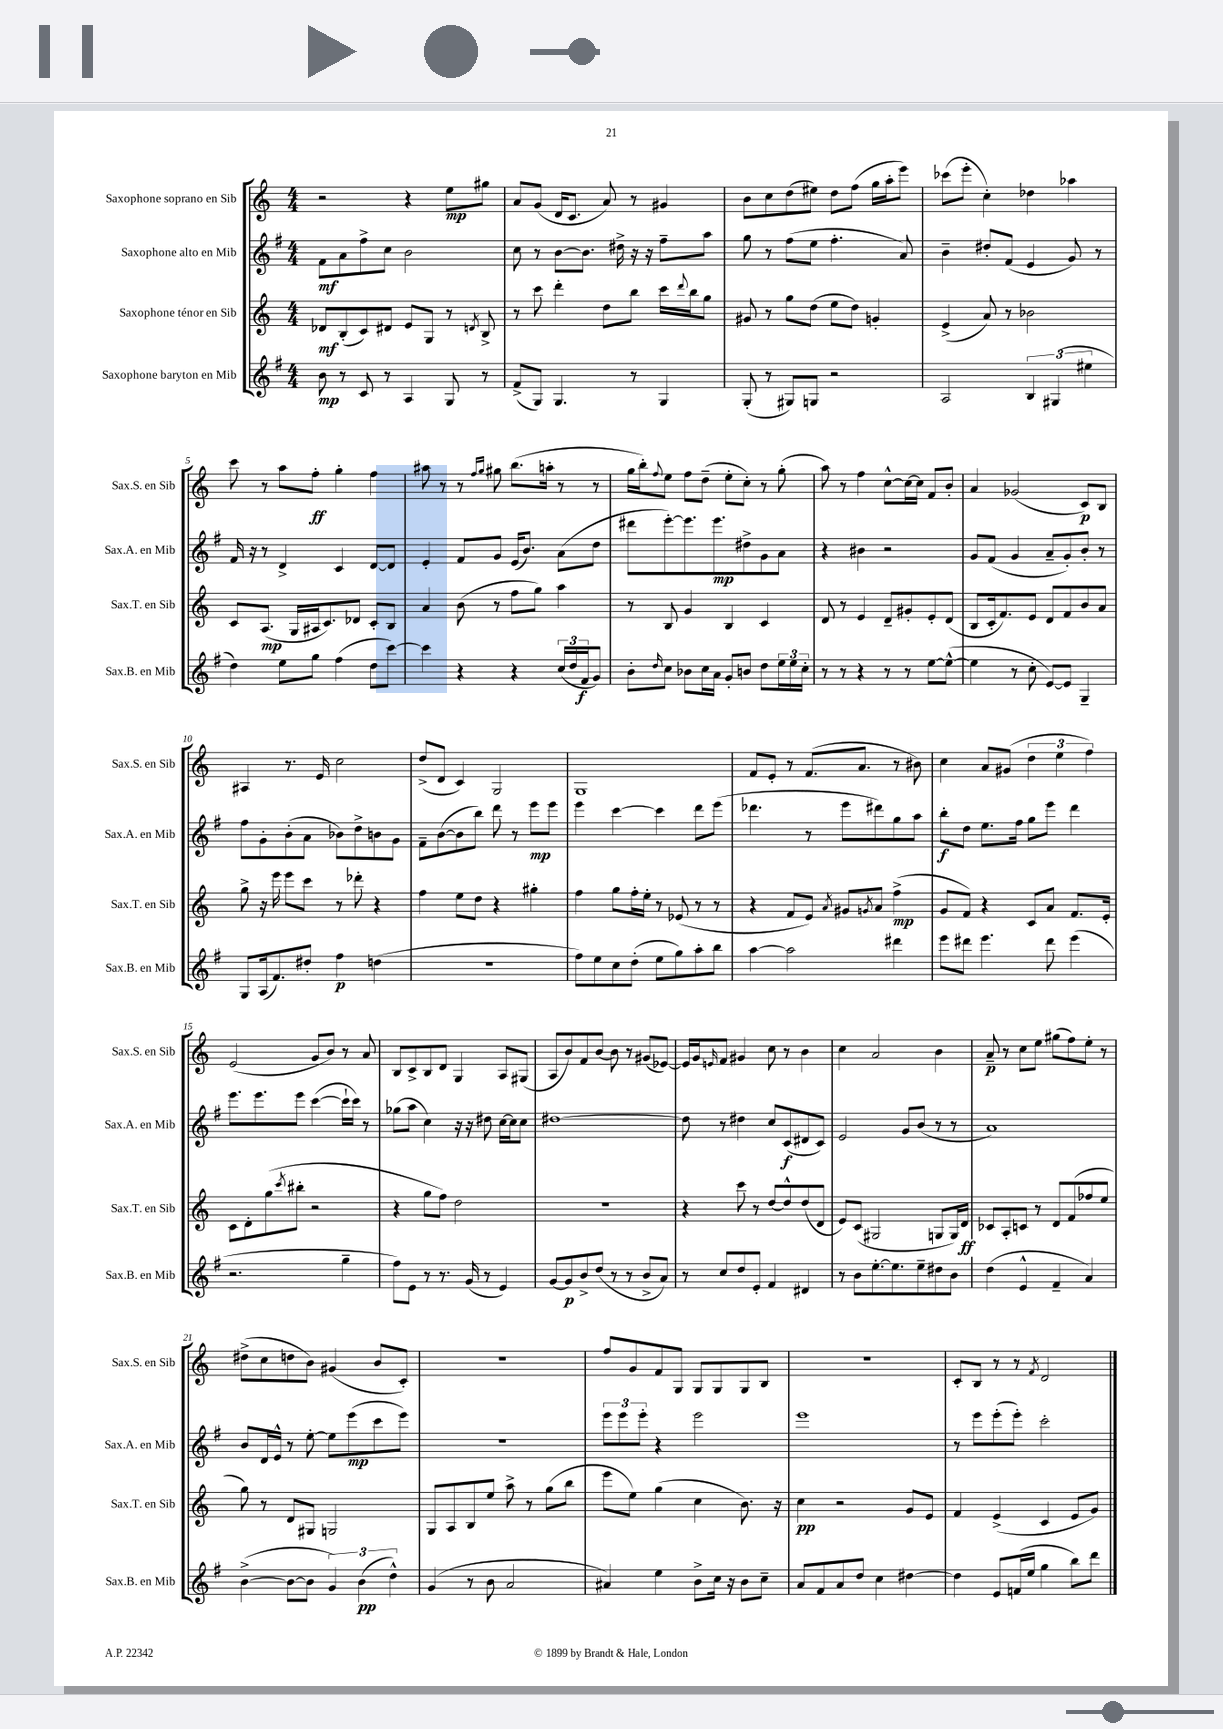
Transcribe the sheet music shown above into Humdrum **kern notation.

**kern	**dynam	**kern	**dynam	**kern	**dynam	**kern	**dynam
*part4	*part4	*part3	*part3	*part2	*part2	*part1	*part1
*staff4	*staff4	*staff3	*staff3	*staff2	*staff2	*staff1	*staff1
*I"Saxophone baryton en Mib	*	*I"Saxophone ténor en Sib	*	*I"Saxophone alto en Mib	*	*I"Saxophone soprano en Sib	*
*I'Sax.B. en Mib	*	*I'Sax.T. en Sib	*	*I'Sax.A. en Mib	*	*I'Sax.S. en Sib	*
*clefG2	*	*clefG2	*	*clefG2	*	*clefG2	*
*k[f#]	*	*k[]	*	*k[f#]	*	*k[]	*
*M4/4	*	*M4/4	*	*M4/4	*	*M4/4	*
=1	=1	=1	=1	=1	=1	=1	=1
8b\	mp	8d-X/L	mf	8f#\L	mf	2r	.
8r	.	(8B'/	.	8a\	.	.	.
8c/	.	8c/)	.	8ff#^\	.	.	.
8r	.	8d#X/J	.	8cc\J	.	.	.
4A/	.	8e/L	.	2b\	.	4r	.
.	.	8G/J	.	.	.	.	.
8G/	.	8r	.	.	.	8ee\L	mp
.	.	8qdn/	.	.	.	.	.
8r	.	8B^/	.	.	.	8gg#X\J	.
=2	=2	=2	=2	=2	=2	=2	=2
(8f#^/L	.	8r	.	8cc\	.	8a/L	.
8G/J)	.	8ccc\	.	8r	.	(8g/J	.
4.G/	.	4ddd'\	.	[8b\L	.	16d/KL	.
.	.	.	.	.	.	8.c/J	.
.	.	.	.	8.b\J]	.	.	.
.	.	8dd\L	.	.	.	8a/)	.
.	.	.	.	16dd#X^\	.	.	.
8r	.	8bb\J	.	16r	.	8r	.
.	.	.	.	16r	.	.	.
4G/	.	16ccc\LL	.	8ff#~\L	.	4g#X/	.
.	.	8qqddd/	.	.	.	.	.
.	.	16bb\J	.	.	.	.	.
.	.	8gg\J	.	8aa\J	.	.	.
=3	=3	=3	=3	=3	=3	=3	=3
(8G'/	.	8g#X/	.	8gg\	.	8b\L	.
8r	.	8r	.	8r	.	8cc\	.
8G#X/L)	.	8gg\L	.	(8ff#\L	.	(8dd\	.
8Gn/J	.	(8dd\J	.	8ee\J	.	8ee#X\J)	.
2r	.	8ee\L	.	4.ff#'\	.	8dd\L	.
.	.	8dd\J)	.	.	.	(8ff\J	.
.	.	4gn'/	.	.	.	16gg\LL	.
.	.	.	.	.	.	16aa'\J	.
.	.	.	.	8a/)	.	8eee\J)	.
=4	=4	=4	=4	=4	=4	=4	=4
2A/	.	(4e^/	.	4b~\	.	(8ccc-X\L	.
.	.	.	.	.	.	8eee'\J	.
.	.	8a/)	.	8dd#X'/L	.	4cc'\)	.
.	.	8r	.	(8f#/J	.	.	.
6B/	.	2b-X\	.	4e/	.	4dd-X\	.
(6G#X/	.	.	.	.	.	.	.
.	.	.	.	8g/)	.	4aa-X\	.
6ee#X\	.	.	.	.	.	.	.
.	.	.	.	8r	.	.	.
!!LO:LB:g=z
=5	=5	=5	=5	=5	=5	=5	=5
4dd\)	.	8c/L	.	16f#/	.	8ccc\	.
.	.	.	.	16r	.	.	.
.	.	(8.A/J	mp	8r	.	8r	.
8ee\L	.	.	.	4d^/	.	8aa\L	.
.	.	16G/LL	.	.	.	.	.
8gg\J	.	16A#X/J	.	.	.	8ff'\J	ff
.	.	8.c/)	.	.	.	.	.
(4ff#\	.	.	.	4c/	.	4gg'\	.
.	.	8d-X/J	.	.	.	.	.
8dd\L	.	8c'/L	.	[8d/L	.	4ff\	.
[8ccc\J)	.	8B/J	.	8d/J]	.	.	.
=6	=6	=6	=6	=6	=6	=6	=6
4ccc\]	.	4a/	.	4e'/	.	8aa#X\	.
.	.	.	.	.	.	8r	.
4r	.	(8b\	.	8f#/L	.	8r	.
.	.	.	.	.	.	16qqff/LL	.
.	.	.	.	.	.	16qqgg/JJ	.
.	.	8r	.	8g/J	.	8gg#X\	.
4r	.	8ff\L	.	(16e/KL	.	(8.bb\L	.
.	.	.	.	8.b/J)	.	.	.
.	.	8gg\J)	.	.	.	.	.
.	.	.	.	.	.	16aan'\Jk	.
(24cc/LL	.	4aa\	.	(8a\L	.	8r	.
24dd/	.	.	.	.	.	.	.
24f#/J	f	.	.	.	.	.	.
8g/J)	.	.	.	8dd\J	.	8r	.
=7	=7	=7	=7	=7	=7	=7	=7
8b'\L	.	8r	.	8ddd#X\L	.	16gg\LL	.
.	.	.	.	.	.	16bb'\J)	.
16qqdd/	.	.	.	.	.	8qqff/	.
8cc\J	.	8B/	.	[8eee'\)	.	8ee\J	.
8b-X\L	.	4g/	.	8.eee\]	.	8ff\L	.
16cc\L	.	.	.	.	.	(8dd~\J	.
16a\JJ	.	.	.	8.eee\	mp	.	.
8g'/L	.	4B/	.	.	.	8ee'\L	.
8bn/J	.	.	.	8dd#X^\	.	8cc'\J)	.
8dd\L	.	4c/	.	8g\	.	8r	.
24ee\L	.	.	.	8a\J	.	(8gg'\	.
24ee\	.	.	.	.	.	.	.
24cc'\JJ	.	.	.	.	.	.	.
=8	=8	=8	=8	=8	=8	=8	=8
8r	.	8d/	.	4r	.	8aa\)	.
8r	.	8r	.	.	.	8r	.
4r	.	4e/	.	4b#X\	.	4ff\	.
8r	.	8d~/L	.	2r	.	[8cc^^\L	.
8r	.	8g#X'/	.	.	.	16cc\L_	.
.	.	.	.	.	.	16cc\JJ]	.
[8ee\L	.	8e'/	.	.	.	8f/L	.
(8ee^^\J_	.	(8d/J	.	.	.	8b'/J	.
=9	=9	=9	=9	=9	=9	=9	=9
4ee\]	.	8B/L	.	8g/L	.	4a/	.
.	.	16c'/k	.	(8f#/J	.	.	.
.	.	8.f/)	.	.	.	.	.
8r	.	.	.	4g/	.	(2g-X/	.
8cc'\	.	8e/J	.	.	.	.	.
[8e/L)	.	8d/L	.	8a~/L	.	.	.
8e/J]	.	8f/	.	8g'/)	.	.	.
4G~/	.	8b/	.	8b'/J	.	8c/L)	p
.	.	8a/J	.	8r	.	8B/J	.
!!LO:LB:g=z
=10	=10	=10	=10	=10	=10	=10	=10
8G/L	.	8gg^\	.	8ff#\L	.	4A#X/	.
(16A/k	.	16r	.	8g'\	.	.	.
8.f#/)	.	16eee\	.	.	.	.	.
.	.	8eee\L	.	(8b'\	.	8.r	.
8dd#X'/J	.	8ccc\J	.	8a\J	.	.	.
.	.	.	.	.	.	16e/	.
4ff#\	p	8r	.	8b-X\L)	.	2cc\	.
.	.	8ddd-X'\	.	8dd^\	.	.	.
(4ddn\	.	4r	.	8bn\	.	.	.
.	.	.	.	8g\J	.	.	.
=11	=11	=11	=11	=11	=11	=11	=11
1r	.	4ff\	.	8f#~\L	.	(8dd^/L	.
.	.	.	.	([8b\	.	8d/J	.
.	.	8ee\L	.	8b\]	.	4c/)	.
.	.	8dd\J	.	8bb\J)	.	.	.
.	.	4r	.	8ddd\	.	2G/	.
.	.	.	.	8r	.	.	.
.	.	4gg#X'\	.	8eee\L	mp	.	.
.	.	.	.	8eee\J	.	.	.
=12	=12	=12	=12	=12	=12	=12	=12
8ff#\L)	.	4ff\	.	4eee\	.	1G	.
8ee\	.	.	.	.	.	.	.
8cc\	.	8gg\L	.	[4ccc\	.	.	.
(8dd'\J	.	16ff'\L	.	.	.	.	.
.	.	16ee'\JJ	.	.	.	.	.
8ee\L	.	8r	.	4ccc\]	.	.	.
8gg\)	.	(8e-X/	.	.	.	.	.
8aa'\	.	8r	.	8ddd\L	.	.	.
8bb\J	.	8r	.	(8eee\J	.	.	.
=13	=13	=13	=13	=13	=13	=13	=13
[4aa\	.	4r	.	4.ddd-X\	.	8f/L	.
.	.	.	.	.	.	8e'/J	.
2aa\]	.	8f/L	.	.	.	8r	.
.	.	8e/J)	.	8r	.	(8.f/L	.
.	.	8qa/	.	.	.	.	.
.	.	8g#X/L	.	8eee\L	.	.	.
.	.	.	.	.	.	8.a/J	.
.	.	8qgn/	.	.	.	.	.
.	.	8a/J	.	8ddd#X\)	.	.	.
4ddd#X\	.	(4ff^\	mp	8gg\	.	8r	.
.	.	.	.	8aa\J	.	8b#X\)	.
=14	=14	=14	=14	=14	=14	=14	=14
8eee\L	.	8g/L	.	8bb'\L	f	4cc\	.
8ddd#X\J	.	8f/J)	.	8dd\J	.	.	.
4.eee\	.	4r	.	8.ee\L	.	8a/L	.
.	.	.	.	.	.	(8g#X/J	.
.	.	.	.	16ff#\Jk	.	.	.
.	.	8c/L	.	8gg\L	.	6dd\	.
8ddd#\	.	8a/J	.	8eee\J	.	.	.
.	.	.	.	.	.	6ee\	.
(4eee\	.	8.f/L	.	4ddd\	.	.	.
.	.	.	.	.	.	6ff\)	.
.	.	16e'/Jk	.	.	.	.	.
!!LO:LB:g=z
=15	=15	=15	=15	=15	=15	=15	=15
2.r	.	8c\L	.	8.eee\L	.	(2e/	.
.	.	8d'\	.	.	.	.	.
.	.	.	.	8.eee\	.	.	.
.	.	(8gg\	.	.	.	.	.
.	.	8qccc/	.	.	.	.	.
.	.	8bb#X'\J	.	8eee\J	.	.	.
.	.	2r	.	([4ccc\	.	8g/L	.
.	.	.	.	.	.	8b/J)	.
4gg~\	.	.	.	16ccc`\LL]	.	8r	.
.	.	.	.	16ccc\JJ)	.	.	.
.	.	.	.	8r	.	8a/	.
=16	=16	=16	=16	=16	=16	=16	=16
8ff#\L)	.	4r	.	(8gg-X\L	.	8B/L	.
8e\J	.	.	.	8aa\J	.	8c^/	.
8r	.	8gg\L	.	4cc\)	.	8B/	.
8.r	.	8ff\J)	.	.	.	8d/J	.
.	.	2dd\	.	16r	.	4G/	.
(16g/	.	.	.	16r	.	.	.
8r	.	.	.	8dd#X\	.	.	.
4e/)	.	.	.	[16cc\LL	.	8A/L	.
.	.	.	.	16cc\J]	.	.	.
.	.	.	.	8cc\J	.	(8G#X/J	.
=17	=17	=17	=17	=17	=17	=17	=17
[8g/L	.	1r	.	[1dd#X	.	8A/L	.
8g/]	p	.	.	.	.	8b/)	.
8b^/	.	.	.	.	.	8f/	.
(8dd/J	.	.	.	.	.	[8b/J	.
8r	.	.	.	.	.	8b\]	.
8r	.	.	.	.	.	8r	.
8b^/L	.	.	.	.	.	(8g#X/L	.
8a/J)	.	.	.	.	.	[8e-X/J)	.
=18	=18	=18	=18	=18	=18	=18	=18
8r	.	4r	.	8dd#\]	.	16e-/LL]	.
.	.	.	.	.	.	16g/J	.
.	.	.	.	.	.	16qqen/	.
8cc/L	.	.	.	8r	.	8f/J	.
8dd/	.	8ccc\	.	4dd#X\	.	4g#X/	.
8e'/J	.	8r	.	.	.	.	.
4f#/	.	[8dd/L	.	8cc/L	.	8cc\	.
.	.	8dd^^/]	.	(8c/	f	8r	.
4d#X/	.	(8dd/	.	8d#X/	.	4b\	.
.	.	8d/J	.	8c/J)	.	.	.
=19	=19	=19	=19	=19	=19	=19	=19
8r	.	8e/L)	.	2e/	.	4cc\	.
8b\L	.	(8c/J	.	.	.	.	.
[8.ee'\	.	2G#X/	.	.	.	2a/	.
8.ee\]	.	.	.	.	.	.	.
.	.	.	.	8g/L	.	.	.
8ee~\	.	.	.	(8b/J	.	.	.
8dd#X\	.	8Gn/L	.	8r	.	4b\	.
8b\J	.	16G/L)	.	8r	.	.	.
.	.	16d/JJ	ff	.	.	.	.
=20	=20	=20	=20	=20	=20	=20	=20
(4dd\	.	8c-X/L	.	1a)	.	8a~/	p
.	.	8A'/	.	.	.	8r	.
4e^^/	.	8cn/J	.	.	.	8cc\L	.
.	.	8r	.	.	.	8ee\J	.
4f#~/	.	8d/L	.	.	.	(8gg#X\L	.
.	.	(8f/	.	.	.	8ff\)	.
4a/)	.	8ff-X/	.	.	.	8ee'\J	.
.	.	8ee/J	.	.	.	8r	.
!!LO:LB:g=z
=21	=21	=21	=21	=21	=21	=21	=21
([4b^\	.	8gg\)	.	8b/L	.	(8dd#X^\L	.
.	.	8r	.	16d/L	.	8cc\	.
.	.	.	.	16e^^/JJ	.	.	.
8b\L_	.	8d/L	.	8r	.	8ddn\	.
8b\J]	.	8G#X/J	.	[8ee'\	.	8b\J)	.
6g/)	.	2Gn/	.	8ee\L]	.	(4g#X/	.
.	.	.	.	(8eee\	mp	.	.
(6b\	pp	.	.	.	.	.	.
.	.	.	.	8ccc\	.	8b/L	.
6dd^^\)	.	.	.	.	.	.	.
.	.	.	.	8eee\J)	.	8c'/J)	.
=22	=22	=22	=22	=22	=22	=22	=22
(4g/	.	8G/L	.	1r	.	1r	.
.	.	8A/	.	.	.	.	.
8r	.	8B/	.	.	.	.	.
8b\	.	8ee/J	.	.	.	.	.
2a/	.	8aa^\	.	.	.	.	.
.	.	8r	.	.	.	.	.
.	.	(8gg\L	.	.	.	.	.
.	.	8bb\J	.	.	.	.	.
=23	=23	=23	=23	=23	=23	=23	=23
4a#X/)	.	8eee\L	.	12eee\L	.	8ff/L	.
.	.	.	.	12eee\	.	.	.
.	.	8ee\J)	.	.	.	8g/	.
.	.	.	.	12eee'\J	.	.	.
4ee\	.	(4gg\	.	4r	.	8f/	.
.	.	.	.	.	.	8G/J	.
8b^\L	.	4cc\	.	2eee\	.	8G/L	.
16cc\Jk	.	.	.	.	.	8G/	.
16r	.	.	.	.	.	.	.
8b\L	.	8.b\)	.	.	.	8G/	.
8cc~\J	.	.	.	.	.	8B/J	.
.	.	16r	.	.	.	.	.
=24	=24	=24	=24	=24	=24	=24	=24
8a/L	.	4cc\	pp	1eee	.	1r	.
8f#/	.	.	.	.	.	.	.
8a/	.	2r	.	.	.	.	.
8dd/J	.	.	.	.	.	.	.
4cc\	.	.	.	.	.	.	.
[4dd#X\	.	8g/L	.	.	.	.	.
.	.	8e/J	.	.	.	.	.
=25	=25	=25	=25	=25	=25	=25	=25
4dd#\]	.	4f/	.	8r	.	8c'/L	.
.	.	.	.	8eee\L	.	8B/J	.
8e/L	.	(4e^/	.	(8eee'\	.	8r	.
(16fn/L	.	.	.	8eee'\J)	.	8r	.
16ee/JJ	.	.	.	.	.	.	.
.	.	.	.	.	.	8qf/	.
4gg\	.	4c/	.	2ccc'\	.	2d/	.
8bb\L)	.	8e/L	.	.	.	.	.
8ddd\J	.	8g/J)	.	.	.	.	.
==	==	==	==	==	==	==	==
*-	*-	*-	*-	*-	*-	*-	*-
